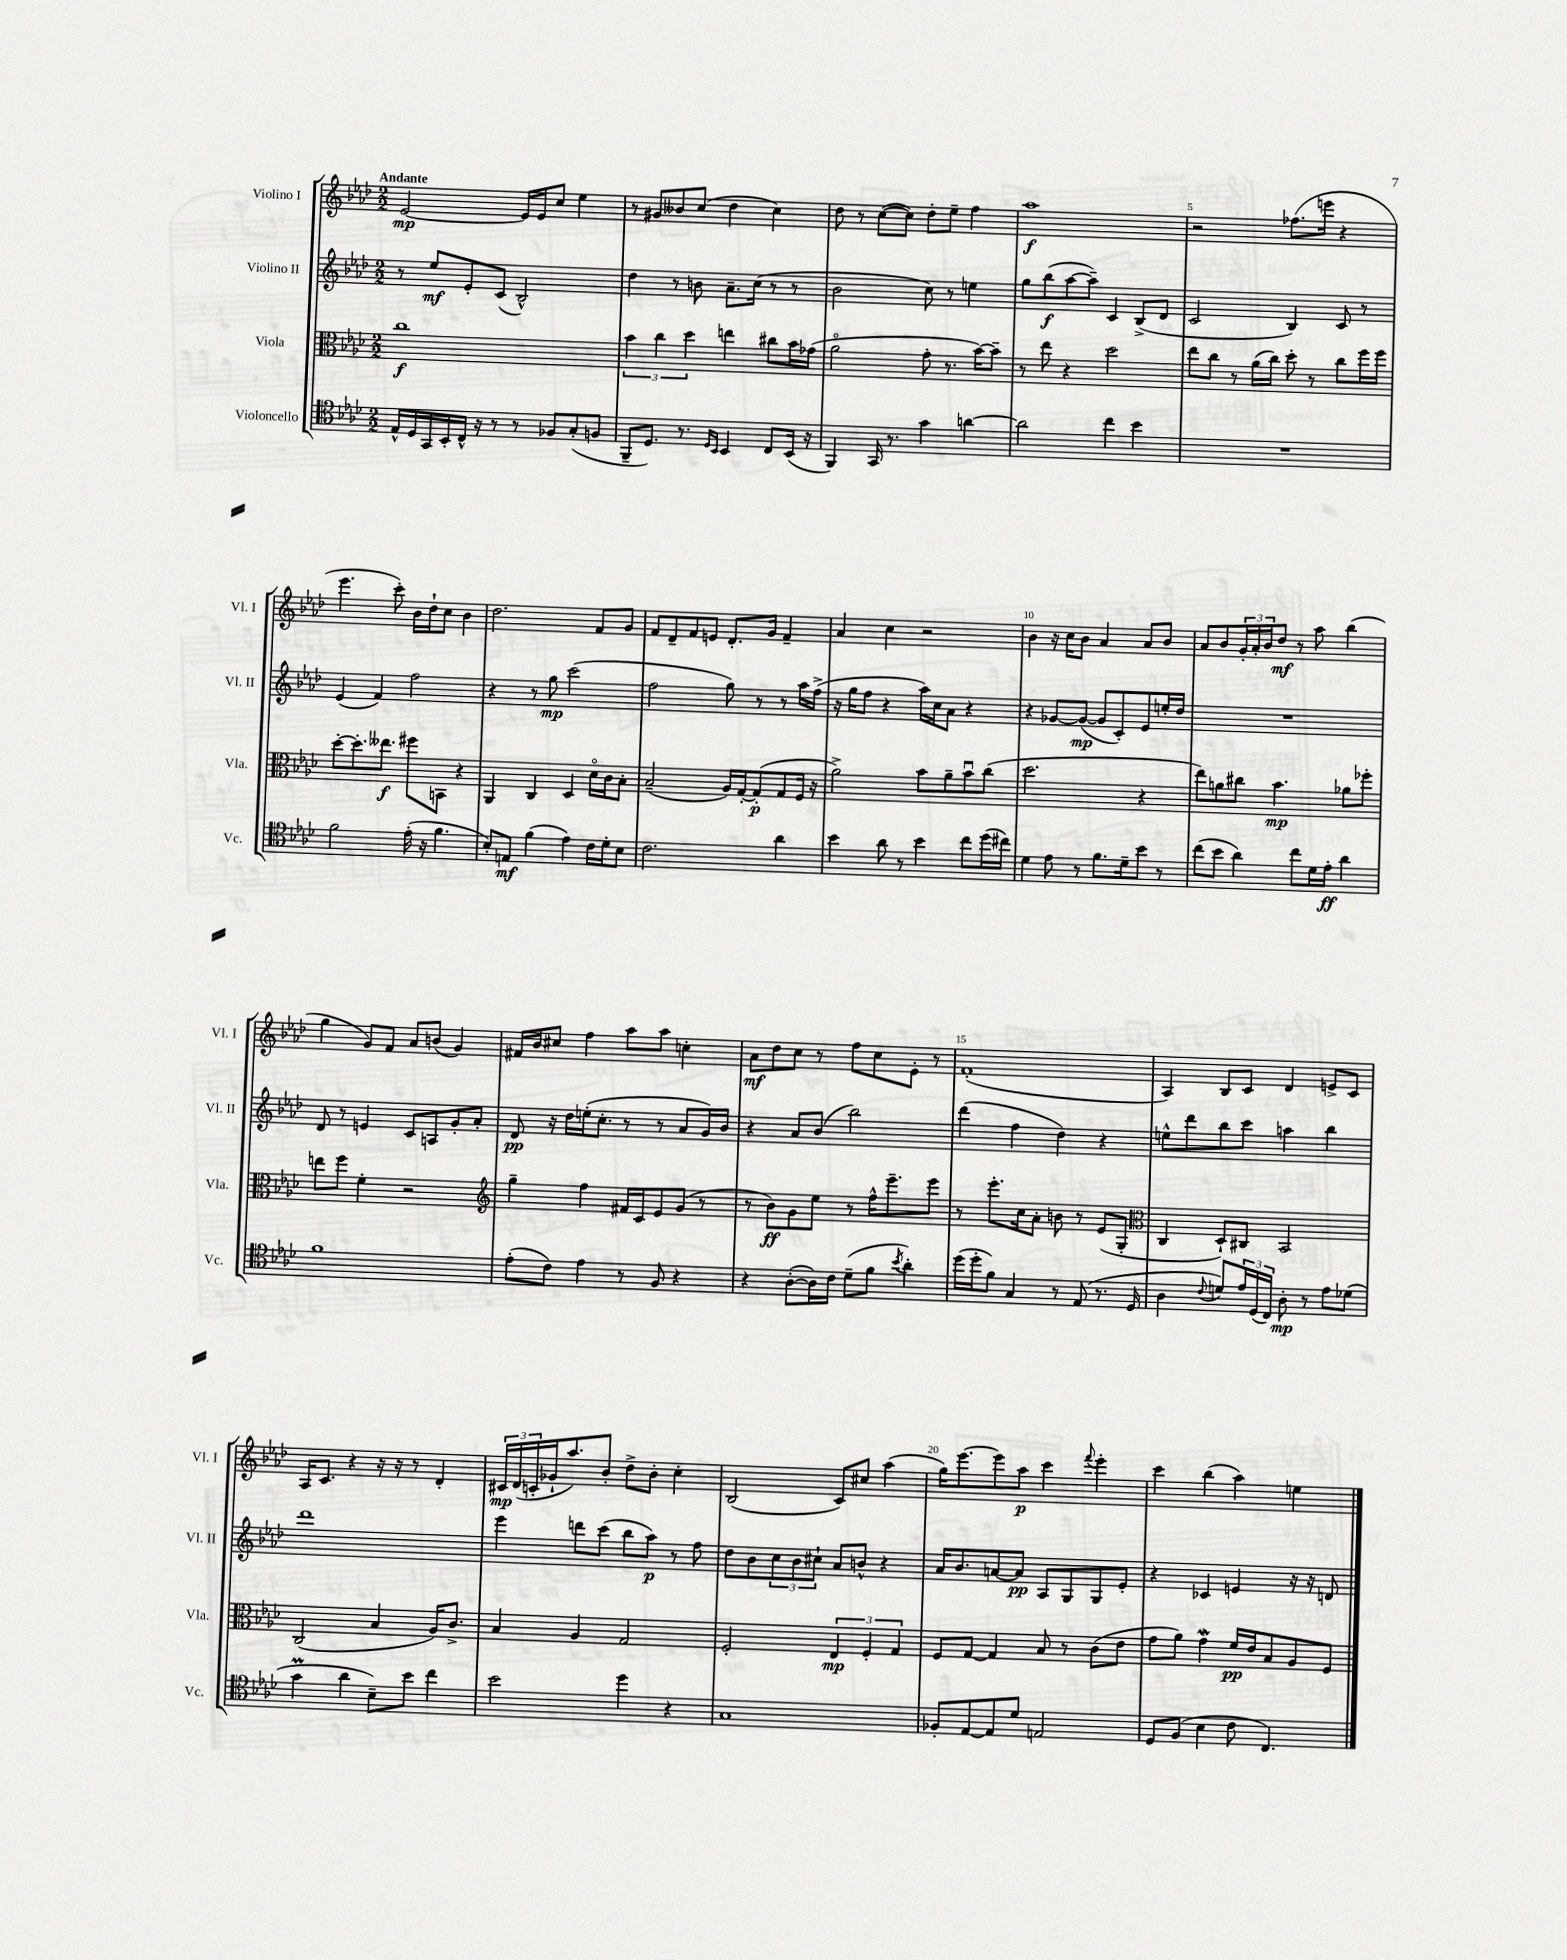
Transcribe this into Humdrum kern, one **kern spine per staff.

**kern	**kern	**kern	**kern
*staff4	*staff3	*staff2	*staff1
*clefC4	*clefC3	*clefG2	*clefG2
*k[b-e-a-d-]	*k[b-e-a-d-]	*k[b-e-a-d-]	*k[b-e-a-d-]
*M2/2	*M2/2	*M2/2	*M2/2
16E-^^	1cc	8r	[2e-
16D-	.	.	.
16GG	.	8ee-	.
16BB-'	.	.	.
16C^^	.	8e-'	.
16r	.	.	.
8r	.	(8c	.
8r	.	2B-^^)	16e-]
.	.	.	16e-
8F-	.	.	8cc
(8G'	.	.	4ee-
8F	.	.	.
=	=	=	=
8FF~	6b-	4dd-	8r
8.D-)	.	.	8g#
.	6cc	.	.
.	.	8r	8b--
8.r	.	.	.
.	6dd-	.	.
.	.	8b	(8cc
16qqD-	.	.	.
16qqBB-	.	.	.
4BB-	4ee	8.a-~	4dd-
.	.	(16cc	.
8C	8cc#	8r	4cc)
(16BB-	16b-	8r	.
16r	(16g-	.	.
=	=	=	=
4FF)	2a-o	2b-	8dd-
.	.	.	8r
16GG	.	.	([8cc
8.r	.	.	.
.	.	.	8cc])
4g	8g'	8cc)	8dd-'
.	8.r	8r	8ee-~
[4a	.	4ee	4ff
.	[16b-)	.	.
.	8b-~]	.	.
=	=	=	=
2a]	8r	8gg	1aa-
.	8ee-	(8bb-	.
.	4r	[8aa-	.
.	.	8aa-~])	.
4cc	2dd-	4c	.
4b-	.	(8B-^	.
.	.	8d-	.
=	=	=	=
1r	8ee-	2c	2r
.	8cc	.	.
.	8r	.	.
.	(16a-	.	.
.	16cc)	.	.
.	8dd-'	4B-)	(8.ff-
.	8r	.	.
.	.	.	16eee
.	8cc	8c	4r
.	16ff	8r	.
.	16ff	.	.
=	=	=	=
2f	[8dd-'	(4e-	4.eee-
.	8.dd-']	.	.
.	.	4f)	.
.	8.ee--	.	.
.	.	.	8ccc')
(16e-'	8ff#	2ff	16b-
16r	.	.	16dd-`
4.f	8BB	.	8cc
.	4r	.	4b-
=	=	=	=
8B-')	4AA-	4r	2.dd-
8E	.	.	.
(4f	4C	8r	.
.	.	8gg	.
4e-)	4D-	(2ccc	.
16c	16d-o	.	8f
16d-'	16c	.	.
8B-	8B-'	.	8g
=	=	=	=
2.c	(2B-~	2ff	8f
.	.	.	8d-~
.	.	.	8f
.	.	.	8e
.	16A-)	8gg)	8.d-'
.	[16G'	.	.
.	(8G']	8r	.
.	.	.	16g
4a-	8G	8r	4f~
.	16F	16aa-	.
.	16r	(16ff^	.
=	=	=	=
4b-	2a-^)	16r	4a-
.	.	16gg	.
.	.	8ff	.
8a-	.	4r	4cc
8r	.	.	.
4b-	8b-	16aa-)	2r
.	.	16cc	.
.	8a-~	8a-	.
8cc	8b-u	4r	.
(16dd-	(8cc	.	.
16cc#)	.	.	.
=	=	=	=
4d-	2.dd-	4r	4b-
8e-	.	[8g-	16r
.	.	.	16cc
8r	.	(8g-_	8b-
8.f	.	8g-]	4a-
.	.	8c')	.
16d-~	.	.	.
8b-	4r	8e-	8a-
8r	.	16ee'	8b-
.	.	16dd-	.
=	=	=	=
(8cc	8ee-)	1r	8a-
8b-	8a	.	8b-
4a-)	8cc#	.	24g'
.	.	.	24a-'
.	.	.	24b-
.	4.b-	.	8dd-
8cc	.	.	8r
16d-	.	.	8aa-
16e-'	.	.	.
4a-	8a-	.	(4bb-
.	8ff-'	.	.
=	=	=	=
1f	8ee	8d-	4gg
.	8ff	8r	.
.	4f'	4e	8g)
.	.	.	8f
.	2r	8c	8a-
.	.	8A	(8b
.	.	8g'	4g)
.	.	8a-'	.
=	=	=	=
*	*clefG2	*	*
(8e-'	4gg~	8d-	16f#
.	.	.	16b-
8c)	.	16r	8cc#
.	.	16dd-	.
4e-	4ff	(16ee'	4ff
.	.	8.cc'	.
8r	16f#	8r	8aa-
.	16c	.	.
8F	8e-	8r	8aa-
4r	(8g	8a-	4cc'
.	8r	16g)	.
.	.	16b-	.
=	=	=	=
4r	8r	4r	8a-
.	8b-)	.	8dd-
([8A-'	8g	8a-	8cc
16A-])	8ee-	(8b-	8r
16c	.	.	.
(8d-~	8r	2bb-)	8ff
8f	16ff^^	.	8cc
.	8.eee-~	.	.
8qb-	.	.	.
4a-')	.	.	8e-'
.	8eee-	.	8r
=	=	=	=
(16dd-	8r	(4ddd-	(1f'
16dd-'	.	.	.
8f)	8.eee-'	.	.
4G	.	4ff	.
.	16cc	.	.
.	8a-'	.	.
8r	8b	4dd-)	.
(8E-	8r	.	.
8.r	(8e-	4r	.
.	8G'	.	.
16D-	.	.	.
=	=	=	=
*	*clefC3	*	*
4A-	4C	8ee^^	4A-)
.	.	8ddd-	.
8qqc	.	.	.
8d)	8D-`)	8bb-	8B-
24e-	8C#	8ccc	8c
(24D-	.	.	.
24C)	.	.	.
8A-'	2BB-	4aa	4d-
8r	.	.	.
8e-	.	4bb-	8e^
(8d-	.	.	8c
=	=	=	=
4g	(2C	1ddd-	16A-
.	.	.	8.c
4a-	.	.	4r
8B-~)	4B-	.	16r
.	.	.	16r
8b-	.	.	8r
4cc	16A-)	.	4d-'
.	8.c^	.	.
=	=	=	=
2b-	4B-	4eee-	24c#
.	.	.	(24d-
.	.	.	24c'
.	.	.	16g-`
.	.	.	8.aa-)
.	4A-	8ddd	.
.	.	(8ccc	8b-'
4dd-	2G	8bb-	8dd-^
.	.	8aa-)	8b-'
4r	.	8r	4cc'
.	.	8ff	.
=	=	=	=
1G	2F'	8dd-	(2B-
.	.	8b-	.
.	.	12cc	.
.	.	12b-	.
.	.	12cc#`	.
.	6E-	8a-	8c)
.	.	8b^^	8cc#
.	6F'	.	.
.	.	4r	(4aa-
.	6G	.	.
=	=	=	=
8F-'	8F	16a-	16gg)
.	.	8.b-	[8.eee-
[8E-	[8G	.	.
8E-]	4G]	[8a	8eee-]
8d-	.	8a]	8aa-
2E	8B-	8A-	4ccc
.	8r	8G	.
.	.	.	8qqfff
.	(8c	8G	4eee-'
.	8e-	8e-'	.
=	=	=	=
8D-	8g	4r	4ccc
(8F	8a-)	.	.
4B-	4g	4c-	(4bb-
8c	16f	4e	4aa-)
.	16e-	.	.
4.C)	8B-	.	.
.	8A-	16r	4ee
.	.	16r	.
.	8F	8d	.
==	==	==	==
*-	*-	*-	*-
